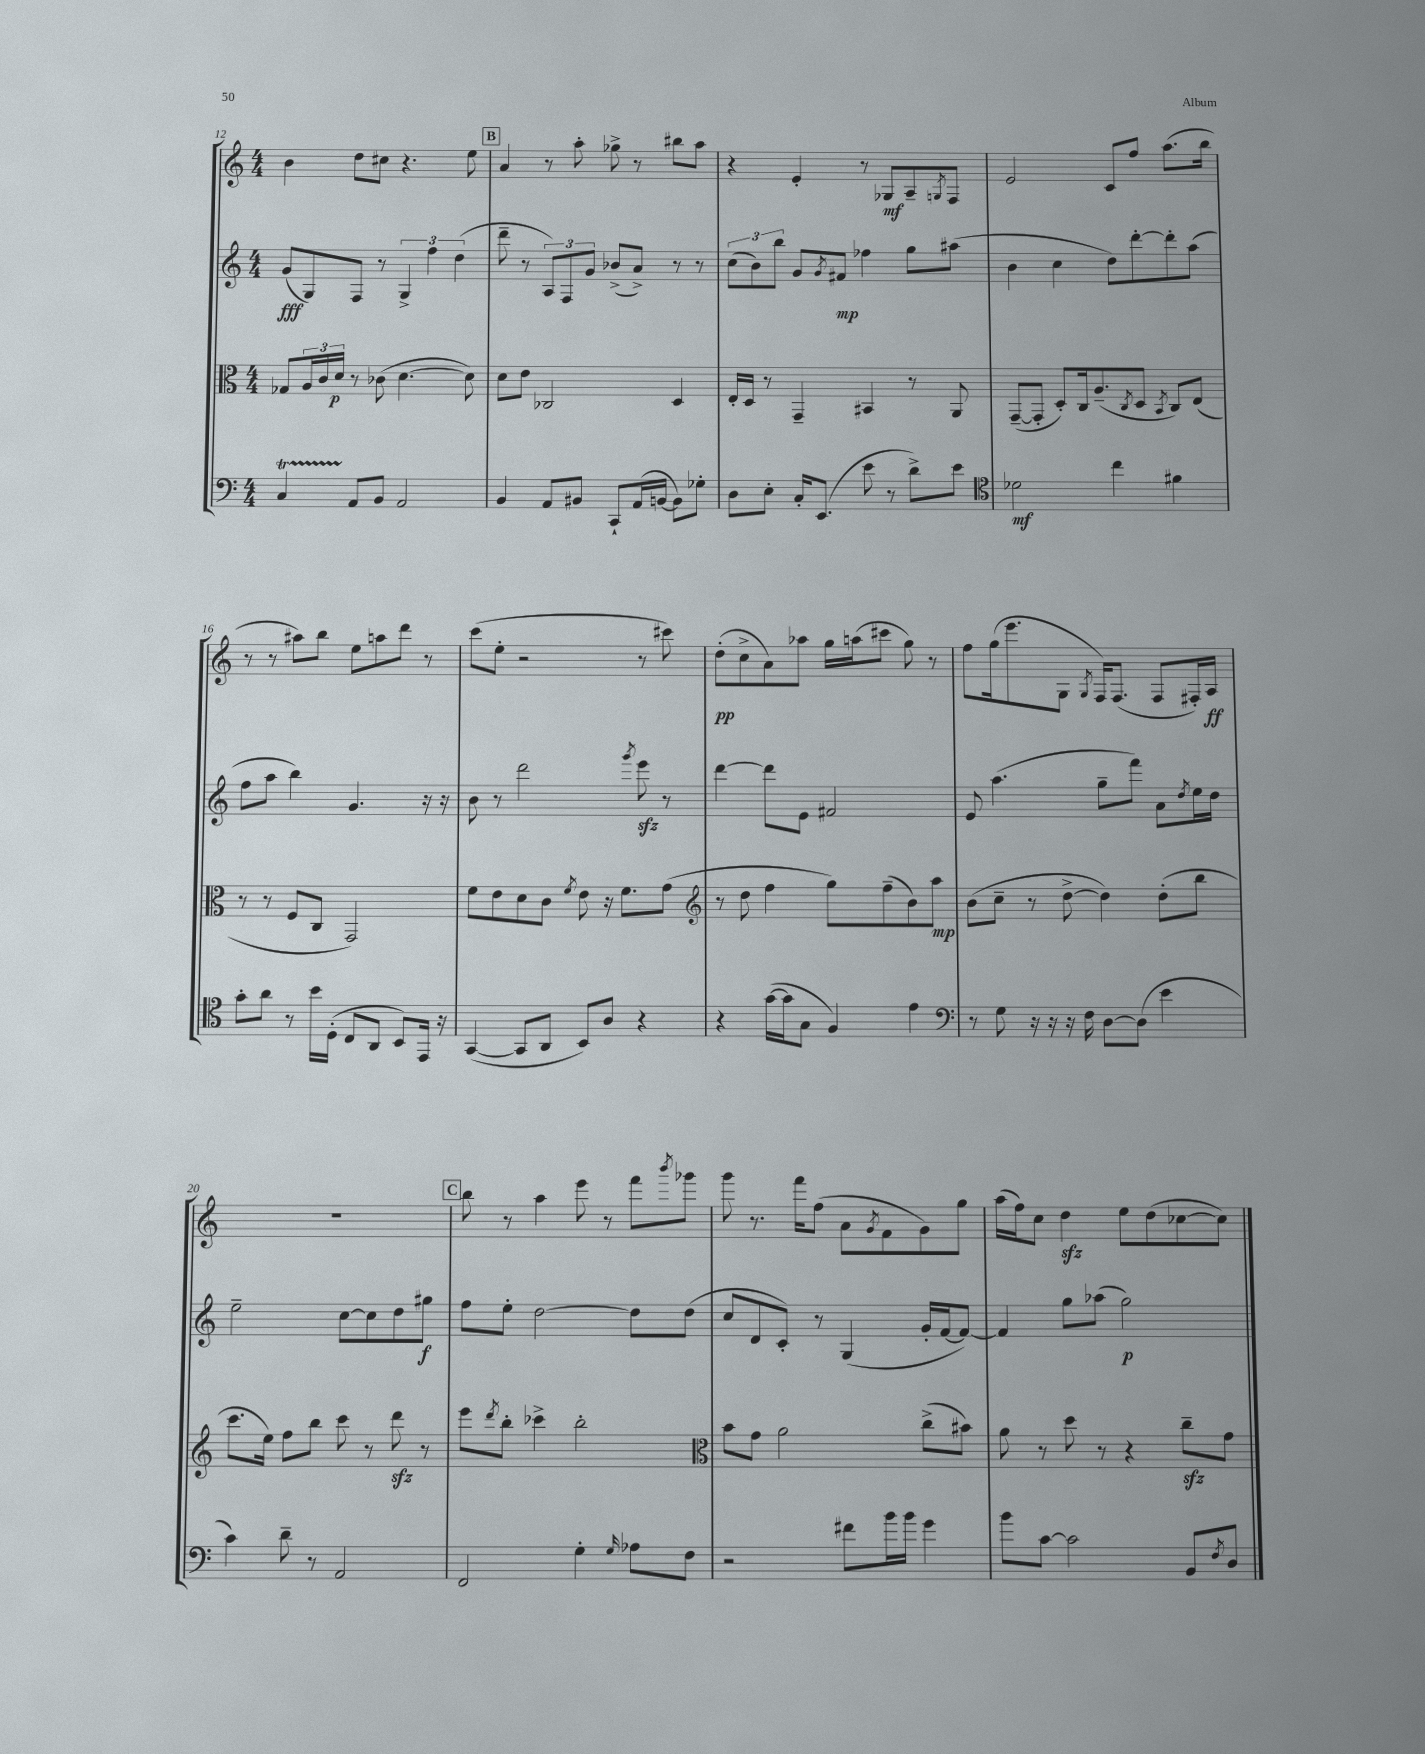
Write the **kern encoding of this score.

**kern	**dynam	**kern	**dynam	**kern	**dynam	**kern	**dynam
*part4	*part4	*part3	*part3	*part2	*part2	*part1	*part1
*staff4	*staff4	*staff3	*staff3	*staff2	*staff2	*staff1	*staff1
*clefF4	*	*clefC3	*	*clefG2	*	*clefG2	*
*k[]	*	*k[]	*	*k[]	*	*k[]	*
*M4/4	*	*M4/4	*	*M4/4	*	*M4/4	*
=12	=12	=12	=12	=12	=12	=12	=12
4CT/	.	8G-X/L	.	(8g/L	fff	4b\	.
.	.	24A/L	.	8G/)	.	.	.
.	.	24c/	.	.	.	.	.
.	.	24d/JJ	p	.	.	.	.
8AA/L	.	8r	.	8F/J	.	8dd\L	.
8BB/J	.	(8c-X\	.	8r	.	8cc#X\J	.
2AA/	.	[4.d\	.	6G^/	.	4.r	.
.	.	.	.	6ff\	.	.	.
.	.	.	.	(6dd\	.	.	.
.	.	8d\])	.	.	.	8ee\	.
!!LO:REH:place=s1:t=B
=13	=13	=13	=13	=13	=13	=13	=13
4BB/	.	8d\L	.	8ddd~\	.	4a/	.
.	.	8e\J	.	8r	.	.	.
8AA/L	.	2C-X/	.	12A/L)	.	8r	.
.	.	.	.	12F/	.	.	.
8BB#X/J	.	.	.	.	.	8aa'\	.
.	.	.	.	12g/J	.	.	.
8CC`/L	.	.	.	(8b-X^/L	.	8gg-X^\	.
(16AA/L	.	.	.	8a^/J)	.	8r	.
[16BBn/JJ	.	.	.	.	.	.	.
8BB\L])	.	4D/	.	8r	.	8bb#X\L	.
8G-X'\J	.	.	.	8r	.	8aa\J	.
=14	=14	=14	=14	=14	=14	=14	=14
8D\L	.	16E'/LL	.	(12cc\L	.	4r	.
.	.	16D/JJ	.	.	.	.	.
.	.	.	.	12b\)	.	.	.
8E'\J	.	8r	.	.	.	.	.
.	.	.	.	12bb\J	.	.	.
16C'/KL	.	4GG~/	.	8g/L	.	4e'/	.
(8.EE/J	.	.	.	.	.	.	.
.	.	.	.	8qg/	.	.	.
.	.	.	.	8f#X/J	mp	.	.
8e\	.	4BB#X/	.	4ff-X\	.	8r	.
8r	.	.	.	.	.	8G-X/L	mf
8d^\L)	.	8r	.	8gg\L	.	8A~/	.
.	.	.	.	.	.	8qGn/	.
8e\J	.	8AA/	.	(8aa#X\J	.	8F/J	.
=15	=15	=15	=15	=15	=15	=15	=15
*clefC4	*	*	*	*	*	*	*
2d-X\	mf	([8GG~/L	.	4b\	.	2e/	.
.	.	8GG'/J]	.	.	.	.	.
.	.	8D'/L)	.	4cc\	.	.	.
.	.	16C/k	.	.	.	.	.
.	.	(8.A~/	.	.	.	.	.
4cc\	.	.	.	8dd\L)	.	8c/L	.
.	.	8qC/	.	.	.	.	.
.	.	8D/J	.	[8ddd'\	.	8ff/J	.
.	.	8qBB/	.	.	.	.	.
4f#X\	.	8C/L)	.	8ddd'\]	.	(8.aa\L	.
.	.	(8E/J	.	(8aa\J	.	.	.
.	.	.	.	.	.	16bb\Jk	.
!!LO:LB:g=z
=16	=16	=16	=16	=16	=16	=16	=16
8g'\L	.	8r	.	8ff\L	.	8r	.
8a\J	.	8r	.	8aa\J	.	8r	.
8r	.	8F/L	.	4bb\)	.	8aa#X\L)	.
16b\LL	.	8C/J	.	.	.	8bb\J	.
(16D'\JJ	.	.	.	.	.	.	.
8C/L	.	2GG/)	.	4.g/	.	8ee\L	.
8AA/J	.	.	.	.	.	8aan\	.
8BB/L)	.	.	.	.	.	8ddd\J	.
16EE/Jk	.	.	.	16r	.	8r	.
16r	.	.	.	16r	.	.	.
=17	=17	=17	=17	=17	=17	=17	=17
([4GG/	.	8f\L	.	8b\	.	(8ccc\L	.
.	.	8e\	.	8r	.	8ee'\J	.
8GG/L]	.	8d\	.	2ddd\	.	2r	.
8AA/J	.	8c\J	.	.	.	.	.
.	.	8qf/	.	.	.	.	.
8BB/L)	.	8e\	.	.	.	.	.
8A/J	.	16r	.	.	.	.	.
.	.	8.f\L	.	.	.	.	.
.	.	.	.	8qggg/	.	.	.
4r	.	.	.	8eeezz\	.	8r	.
.	.	(8g\J	.	8r	.	8ccc#X\)	.
=18	=18	=18	=18	=18	=18	=18	=18
*	*	*clefG2	*	*	*	*	*
4r	.	8r	.	[4ddd\	.	(8dd'\L	pp
.	.	8dd\	.	.	.	8cc^\	.
([16g\LL	.	4ff\	.	8ddd\L]	.	8a\)	.
16g\J]	.	.	.	.	.	.	.
8G\J	.	.	.	8e\J	.	8aa-X\J	.
4F/)	.	8gg\L)	.	2f#X/	.	16gg\LL	.
.	.	.	.	.	.	(16aan\J	.
.	.	(8ff~\	.	.	.	8ccc#X\J	.
4e\	.	8b\)	.	.	.	8gg\)	.
.	.	8aa\J	mp	.	.	8r	.
=19	=19	=19	=19	=19	=19	=19	=19
*clefF4	*	*	*	*	*	*	*
8r	.	(8b\L	.	8e/	.	8ff\L	.
8G\	.	8cc~\J	.	(4.aa\	.	(16gg\k	.
.	.	.	.	.	.	8.eee\	.
16r	.	8r	.	.	.	.	.
16r	.	.	.	.	.	.	.
16r	.	[8dd^\	.	.	.	8G\J	.
16F\	.	.	.	.	.	.	.
.	.	.	.	.	.	8qG/	.
[8D\L	.	4dd\])	.	8gg~\L	.	16F/KL)	.
.	.	.	.	.	.	(8.F/J	.
(8D\J]	.	.	.	8fff\J)	.	.	.
4e\	.	(8dd'\L	.	8a\L	.	8F/L	.
.	.	.	.	8qdd/	.	.	.
.	.	8bb\J	.	16ee\L	.	16F#X'/L)	.
.	.	.	.	16dd\JJ	.	16A/JJ	ff
!!LO:LB:g=z
=20	=20	=20	=20	=20	=20	=20	=20
4c\)	.	8.ccc\L	.	2ee~\	.	1r	.
.	.	16ee\Jk)	.	.	.	.	.
8d~\	.	8ff\L	.	.	.	.	.
8r	.	8bb\J	.	.	.	.	.
2AA/	.	8ccc\	.	[8cc\L	.	.	.
.	.	8r	.	8cc\]	.	.	.
.	.	8dddzz\	.	8dd\	.	.	.
.	.	8r	.	8gg#X\J	f	.	.
!!LO:REH:place=s1:t=C
=21	=21	=21	=21	=21	=21	=21	=21
2FF/	.	8eee\L	.	8ff\L	.	8bb\	.
.	.	8qddd/	.	.	.	.	.
.	.	8bb'\J	.	8ee'\J	.	8r	.
.	.	4ccc-X^\	.	[2dd\	.	4aa\	.
4G'\	.	2bb'\	.	.	.	8eee\	.
.	.	.	.	.	.	8r	.
16qqG/	.	.	.	.	.	.	.
8A-X\L	.	.	.	8dd\L]	.	8fff\L	.
.	.	.	.	.	.	8qbbb/	.
8F\J	.	.	.	(8dd\J	.	8ggg-X\J	.
=22	=22	=22	=22	=22	=22	=22	=22
*	*	*clefC3	*	*	*	*	*
2r	.	8b\L	.	8cc/L	.	8ggg\	.
.	.	8g\J	.	8d/	.	8.r	.
.	.	2a\	.	8c'/J)	.	.	.
.	.	.	.	.	.	16fff\KL	.
.	.	.	.	8r	.	(8ff\J	.
8f#X\L	.	.	.	(4G/	.	8a\L	.
.	.	.	.	.	.	8qg/	.
16b\L	.	.	.	.	.	8f\	.
16b\JJ	.	.	.	.	.	.	.
4g\	.	(8cc^\L	.	16g'/LL	.	8g\)	.
.	.	.	.	[16f/J	.	.	.
.	.	8b#X\J)	.	8f/J_)	.	8gg\J	.
=23	=23	=23	=23	=23	=23	=23	=23
8b\L	.	8a\	.	4f/]	.	(16aa\LL	.
.	.	.	.	.	.	16ff\J)	.
[8c\J	.	8r	.	.	.	8cc\J	.
2c\]	.	8dd\	.	8gg\L	.	4ddzz\	.
.	.	8r	.	(8aa-X\J	.	.	.
.	.	4r	.	2gg\)	p	8ee\L	.
.	.	.	.	.	.	(8dd\	.
8BB/L	.	8cczz~\L	.	.	.	[8cc-X\	.
8qF/	.	.	.	.	.	.	.
8D/J	.	8g\J	.	.	.	8cc-\J])	.
==	==	==	==	==	==	==	==
*-	*-	*-	*-	*-	*-	*-	*-
